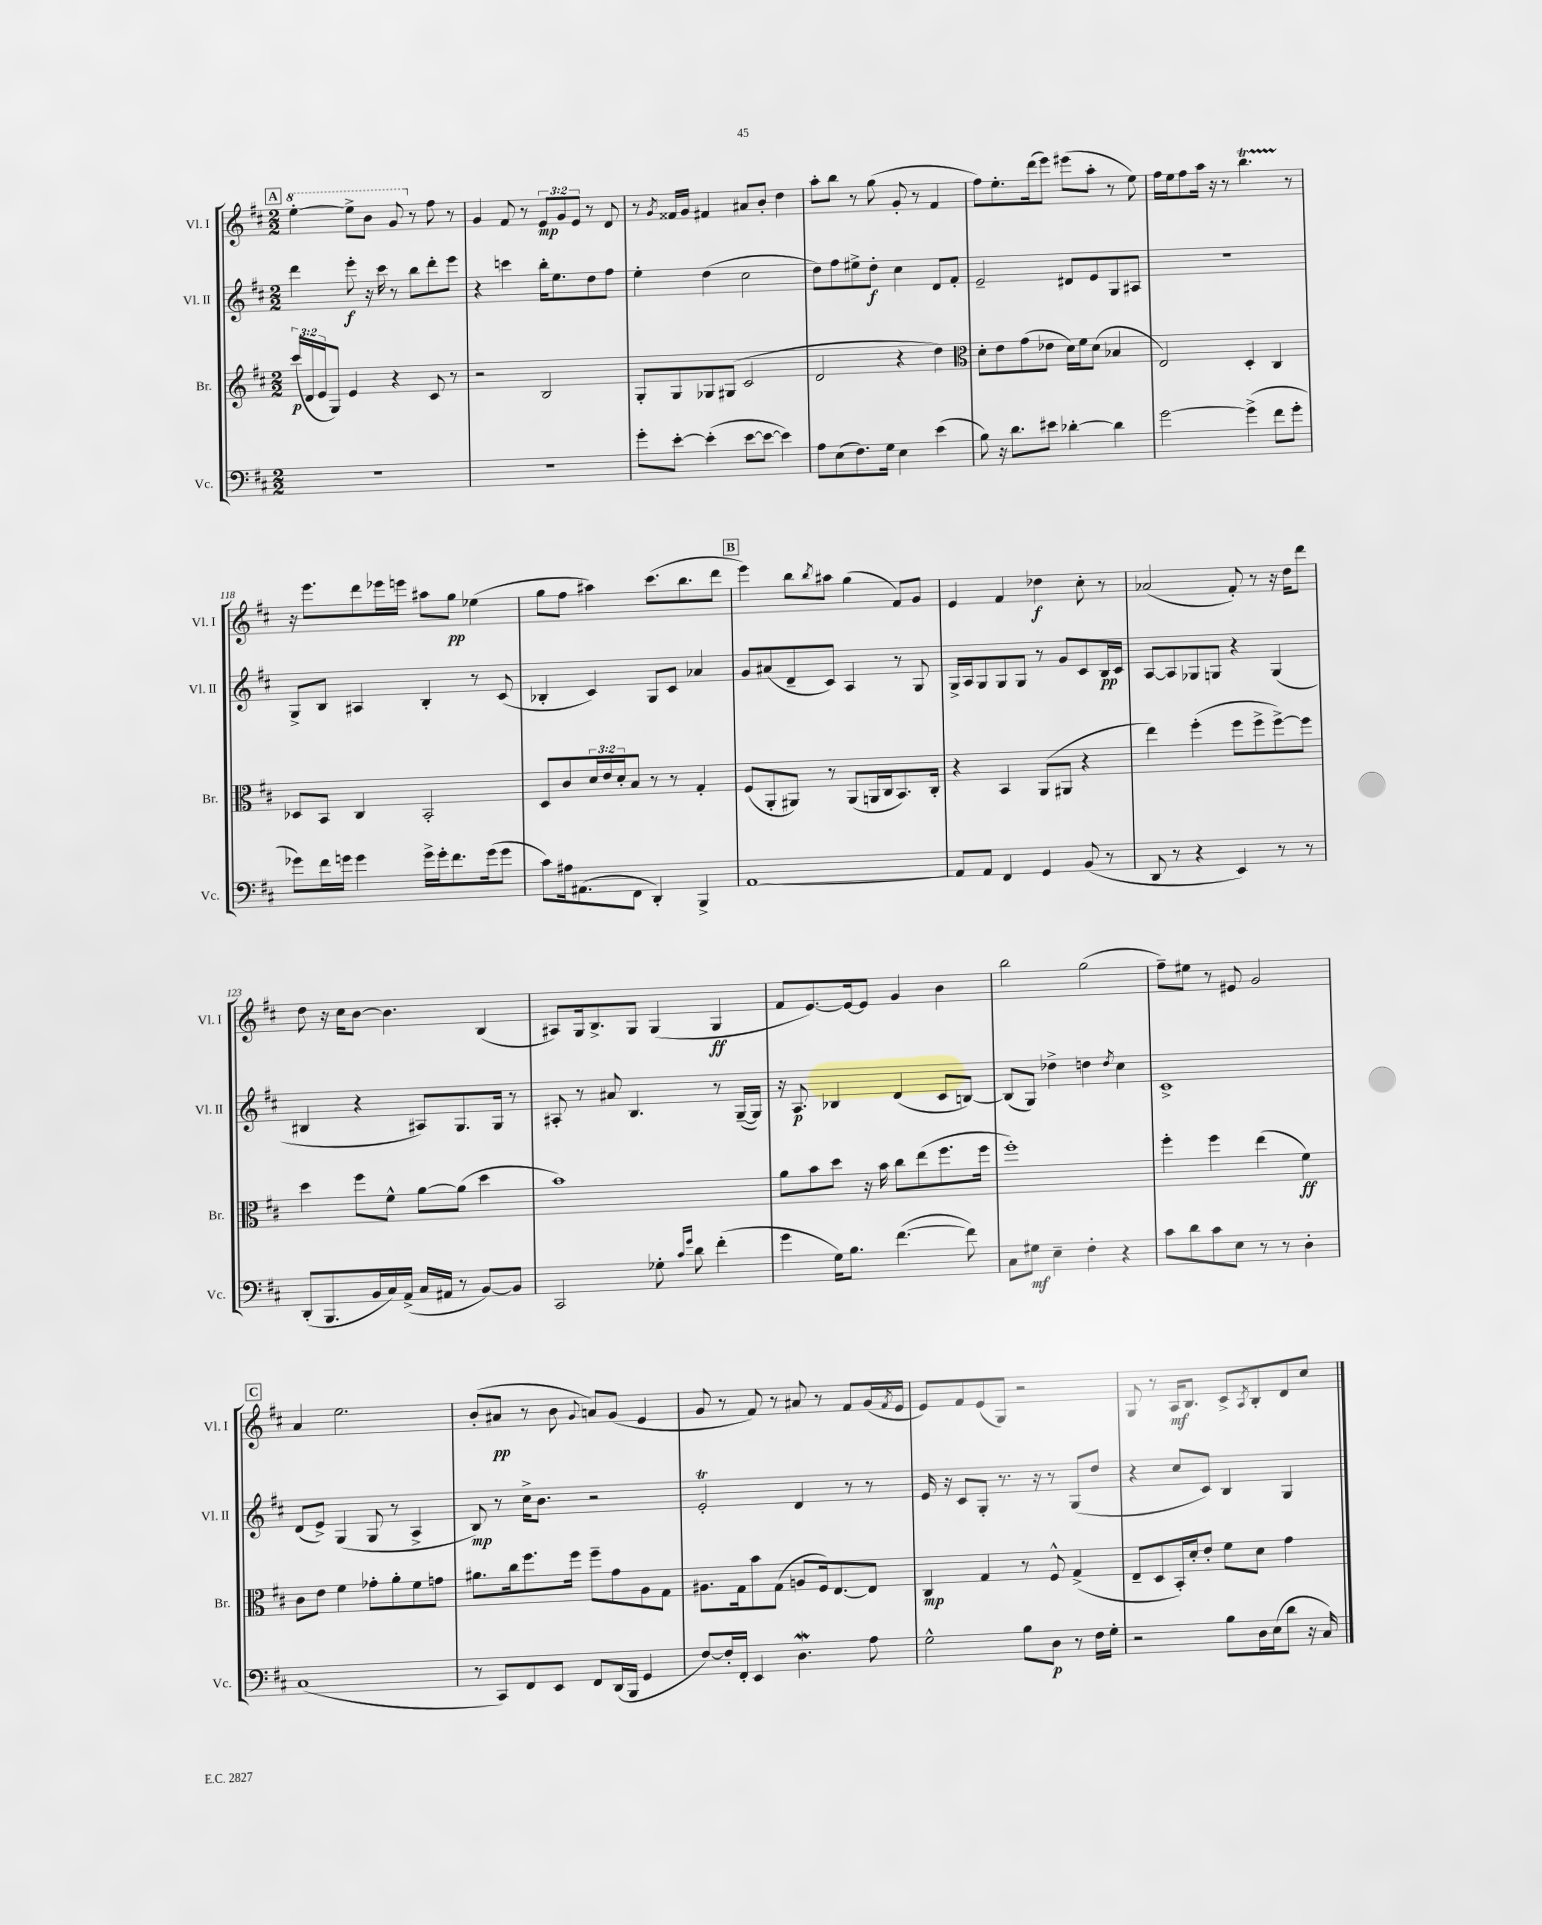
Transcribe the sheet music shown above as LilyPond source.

<<
\new StaffGroup <<
\new Staff = "s0" \with { instrumentName = "Vl. I" shortInstrumentName = "Vl. I" } {
    \clef treble \key d \major \numericTimeSignature \time 2/2 \override Staff.TupletNumber.text = #tuplet-number::calc-fraction-text
    \mark \markup { \box "A" } \ottava #1 e'''4~-. e'''8-> b''8 g''8 \ottava #0 r8 fis''8 r8 |
    g'4 fis'8 r8 \tuplet 3/2 { e'8\mp g'8 e'8 } r8 d'8 |
    r8 \acciaccatura { g'8 } fisis'16 g'16 fis'4 ais'8 b'8-. d''4 |
    a''8-. b''8 r8 g''8( g'8-. r8 fis'4 |
    fis''8) e''8.-. d'''16( e'''8) eis'''8( a''8-. r8 e''8) |
    fis''16 e''16 fis''8 a''16 r16 r8 b''4.\startTrillSpan r8\stopTrillSpan |
    r16 e'''8. d'''8 ees'''16 e'''16 ais''8 g''8\pp ees''4( |
    g''8 fis''8 ais''4) cis'''8.( b''8. d'''8 |
    \mark \markup { \box "B" } e'''4) b''8 \acciaccatura { b''8 } ais''8 g''4( fis'8) g'8 |
    e'4 fis'4 des''4\f cis''8-. r8 |
    aes'2( fis'8-.) r8 r16 d''16 d'''8 |
    d''8 r16 cis''16 b'8~ b'4. b4( |
    ais8) g16 b8.-> g8 g4( g4\ff |
    fis'8 e'8.~) e'16~ e'8 g'4 b'4 |
    b''2 g''2( |
    fis''8--) eis''8 r8 eis'8 g'2 |
    \mark \markup { \box "C" } a'4 e''2. |
    b'8-.( ais'8\pp r8 b'8 \appoggiatura { g'8 } a'8) g'8( e'4 |
    g'8 r8 fis'8) r8 ais'8 r8 fis'8 g'16( \acciaccatura { fis'8 } e'16 |
    e'8) fis'8 e'8( g8) r2 |
    g8 r8 a16\mf b8. cis'8-> \acciaccatura { a8 } b8-. d'8 cis''8 \bar "|." |
}
\new Staff = "s1" \with { instrumentName = "Vl. II" shortInstrumentName = "Vl. II" } {
    \clef treble \key d \major \numericTimeSignature \time 2/2
    \mark \markup { \box "A" } d'''4 e'''8-.\f r16 cis'''16 r8 b''8 d'''8-. e'''8 |
    r4 c'''4 b''16-. e''8. d''8 fis''8 |
    e''4-. d''4( cis''2 |
    d''8) fis''8 eis''8-> d''8-.\f cis''4 d'8 fis'8-. |
    e'2-- dis'8 e'8 g8 ais8 |
    R1 |
    g8-> b8 ais4 b4-. r8 cis'8( |
    bes4-. cis'4) g8 cis'8 aes'4 |
    \mark \markup { \box "B" } g'8 ais'8( d'8-- cis'8) a4 r8 g8 |
    g16-> a16 g8 g8 g8 r8 g'8 cis'8 b16\pp cis'16 |
    a8~ a8 ges8 g8 r4 g4( |
    bis4 r4 ais8) g8. g16 r8 |
    ais8-. r8 ais'8 b4. r8 g16~--( g16) |
    r16 a8.\p bes4 d'4( cis'8 b8~) |
    b8( g8) des''4-> d''4 \acciaccatura { d''8 } cis''4 |
    cis'1-> |
    \mark \markup { \box "C" } d'8( e'8->) g4( g8 r8 a4-> |
    b8\mp) r8 cis''16-> b'8. r2 |
    e'2-.\trill d'4 r8 r8 |
    e'16 r16 cis'8 g8-. r8. r16 r8 g8( d''8 |
    r4 cis''8 cis'8) b4 g4 \bar "|." |
}
\new Staff = "s2" \with { instrumentName = "Br." shortInstrumentName = "Br." } {
    \clef treble \key d \major \numericTimeSignature \time 2/2 \override Staff.TupletNumber.text = #tuplet-number::calc-fraction-text
    \mark \markup { \box "A" } \tuplet 3/2 { cis'''16\p( d'16 e'16 } g8) e'4 r4 cis'8 r8 |
    r2 b2 |
    g8-. g8 ges8 gis8( cis'2 |
    d'2 r4 d''4) |
    \clef alto d'8-. e'8 g'8( ees'8 d'16) fis'16 d'8( bes4 |
    e2) d4-. cis4 |
    des8 b,8 cis4 b,2-. |
    d8 cis'8 \tuplet 3/2 { d'16 e'16 d'16-. } b8 r8 r8 g4-. |
    \mark \markup { \box "B" } fis8( a,8-. ais,8) r8 ais,8( a,16 cis16 b,8.) cis16-. |
    r4 b,4 a,8( ais,8 r4 |
    e''4) fis''4-.( fis''8 fis''8-> fis''8~->) fis''8 |
    d''4 fis''8 fis'8-^ a'8~ a'8( d''4 |
    b'1) |
    a'8 b'8 d''8 r16 b'16 cis''8 e''8( fis''8. fis''16 |
    fis''1-.) |
    fis''4-. fis''4 e''4( fis'4\ff) |
    \mark \markup { \box "C" } cis'8 e'8 fis'4 ges'8-. a'8-. fis'8 g'8 |
    ais'8. cis''16 fis''8. fis''16 fis''8-- g'8 a8 g8 |
    ais8. g16 b'8 g8( a8 fis16) e8.~ e8 |
    cis4\mp g4 r8 fis8-^ g4->( |
    e8-- d8 b,16-.) d'16-. e'8-. fis'8 d'8 g'4 \bar "|." |
}
\new Staff = "s3" \with { instrumentName = "Vc." shortInstrumentName = "Vc." } {
    \clef bass \key d \major \numericTimeSignature \time 2/2
    \mark \markup { \box "A" } R1 |
    R1 |
    g'8-. e'8~-. e'4-.( e'8~ e'8~ e'4) |
    a8 e8( fis8.) g16 e4 e'4( |
    b8) r16 d'8. eis'8 des'4~-. des'4 |
    g'2~ g'4->( fis'8 g'8-. |
    ges'8) fis'16 g'16 g'4 g'16-> g'16-. fis'8. g'16( g'8 |
    cis'8) ais16 ais,8.( fis,8 d,4-.) b,,4-> |
    \mark \markup { \box "B" } a,1~ |
    a,8 a,8 fis,4 g,4 b,8( r8 |
    d,8 r8 r4 e,4) r8 r8 |
    d,8-.( b,,8. b,16 cis16) a,16->( cis16 ais,16 r8 b,8~) b,8 |
    cis,2 ges8-. \grace { cis'16 g'16 } d'8 fis'4-.( |
    g'4 g16) b8. fis'4.~( fis'8) |
    cis8 gis8\mf e4-- fis4-. r4 |
    cis'8 d'8 cis'8 e8 r8 r8 d4-. |
    \mark \markup { \box "C" } cis1( |
    r8 cis,8) fis,8 e,8 fis,8 d,16( b,,16 g,4 |
    fis8~) fis16-. fis,16-. e,4 d4.\mordent a8 |
    g2-^ b8 d8\p r8 fis16 g16-. |
    r2 b8 d16 e16( d'8 r16 cis16) \bar "|." |
}
>>
>>
\layout { \context { \Score currentBarNumber = #112 } }
